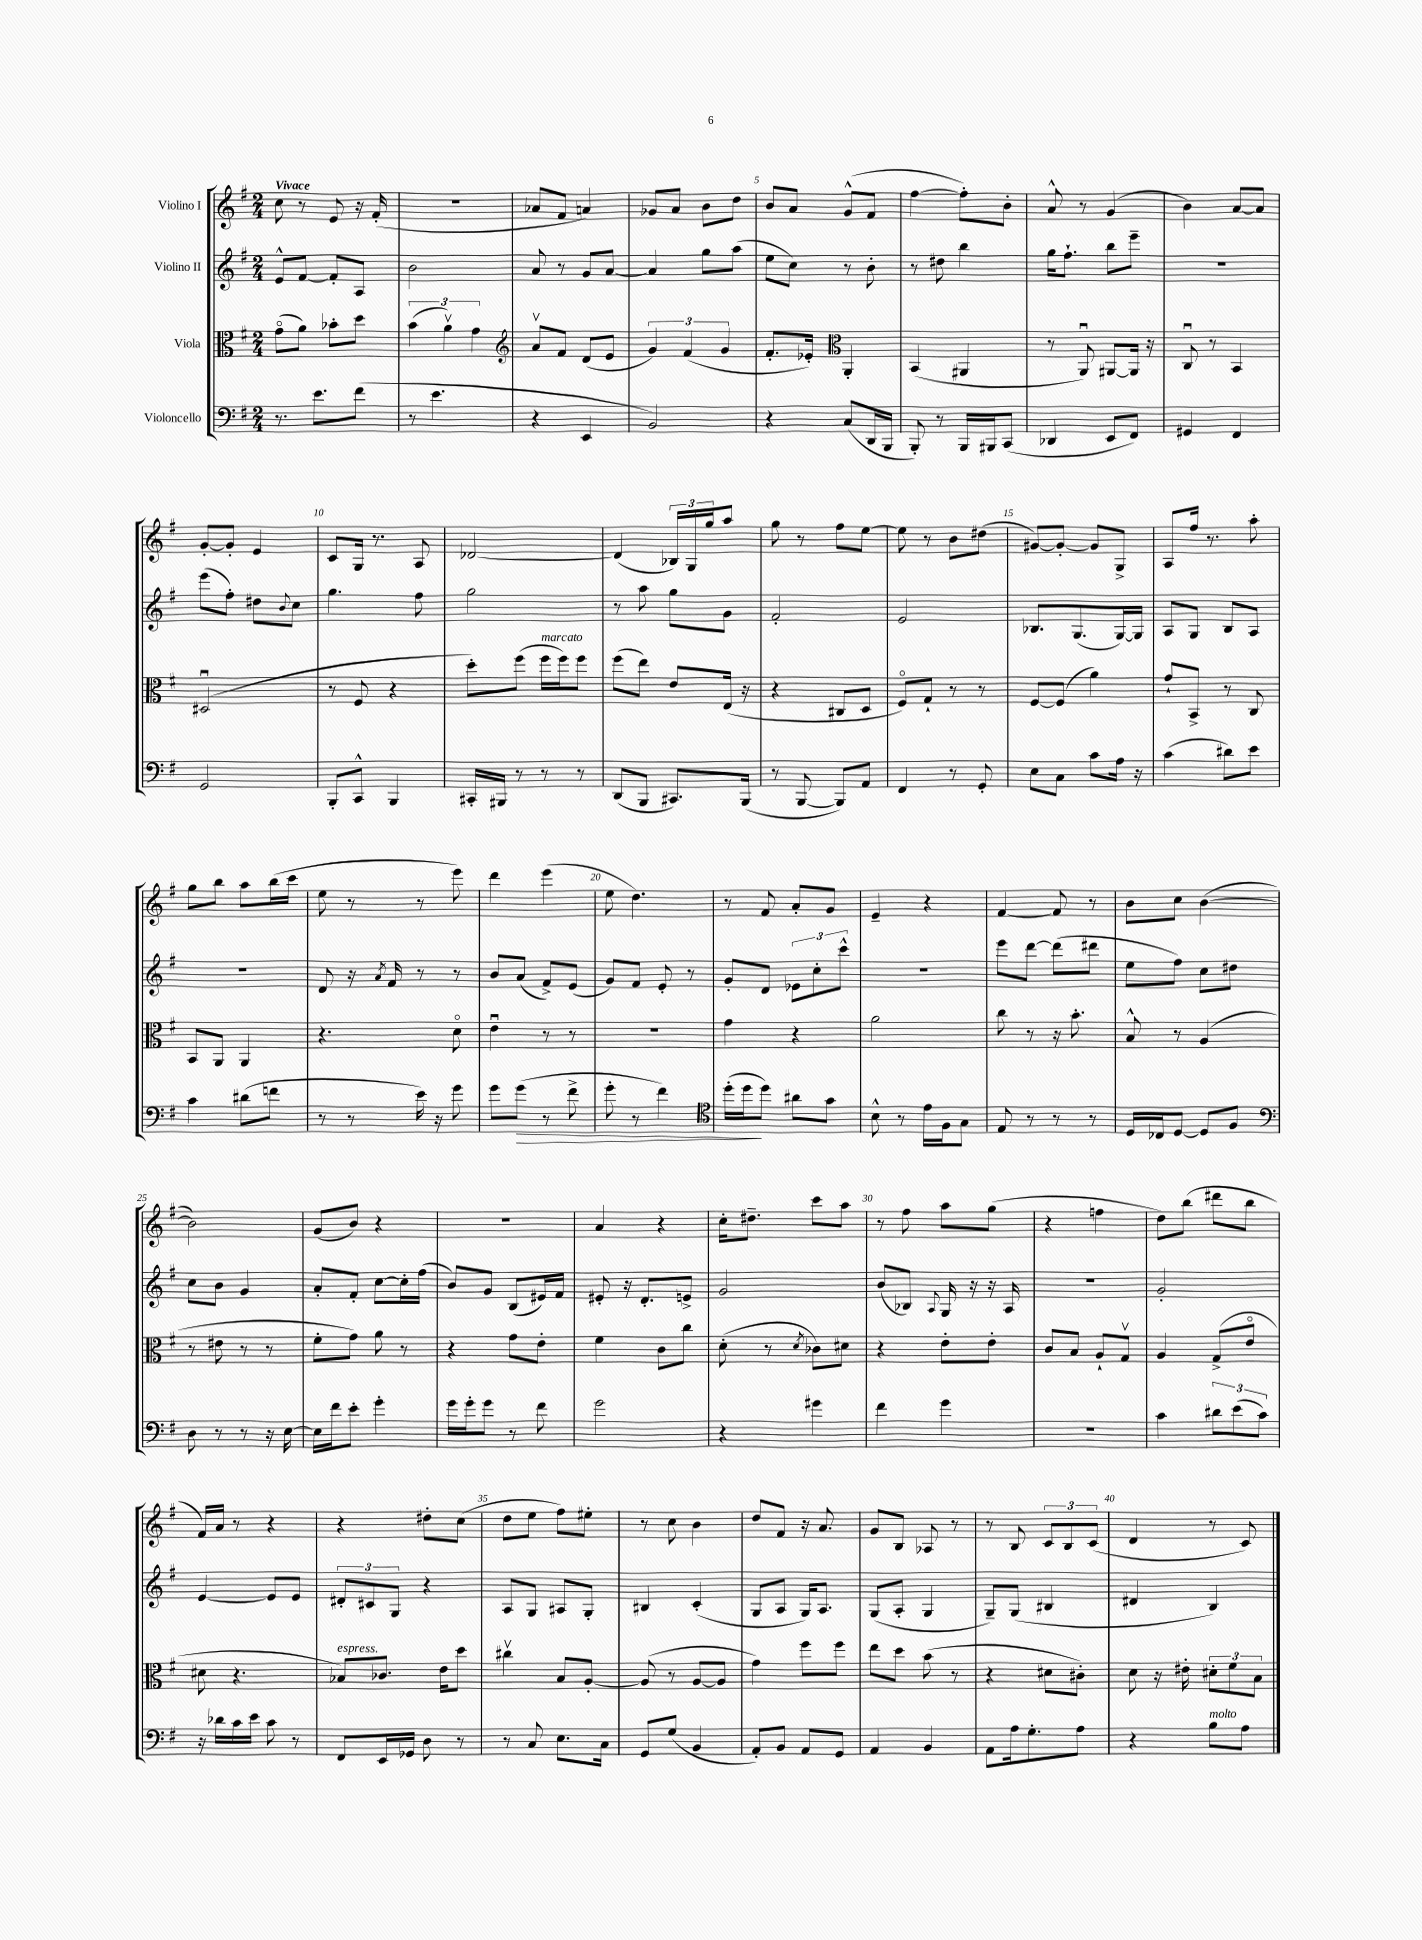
<<
\new StaffGroup <<
\new Staff = "s0" \with { instrumentName = "Violino I" } {
    \clef treble \key g \major \numericTimeSignature \time 2/4 \tempo "Vivace"
    c''8 r8 e'8 r16 fis'16-.( |
    r2 |
    aes'8 fis'8 a'4) |
    ges'8 a'8 b'8 d''8 |
    b'8 a'8 g'8-^( fis'8 |
    fis''4~ fis''8-.) b'8-. |
    a'8-^ r8 g'4( |
    b'4) a'8~ a'8 |
    g'8~-. g'8-. e'4 |
    c'8 g16 r8. a8 |
    des'2~ |
    des'4( \tuplet 3/2 { bes16) g16 g''16 } a''8 |
    g''8 r8 fis''8 e''8~ |
    e''8 r8 b'8 dis''8( |
    gis'8~) gis'8~-. gis'8 g8-> |
    a8 fis''16 r8. a''8-. |
    g''8 b''8 a''8 b''16( c'''16 |
    e''8 r8 r8 e'''8) |
    d'''4 e'''4( |
    e''8 d''4.) |
    r8 fis'8 a'8-. g'8 |
    e'4-- r4 |
    fis'4~ fis'8 r8 |
    b'8 c''8 b'4~( |
    b'2) |
    g'8( b'8) r4 |
    R2 |
    a'4 r4 |
    c''16-. dis''8.-- c'''8 a''8 |
    r8 fis''8 a''8 g''8( |
    r4 f''4 |
    d''8) b''8( dis'''8 b''8 |
    fis'16) a'16 r8 r4 |
    r4 dis''8-. c''8( |
    d''8 e''8 fis''8) eis''8-. |
    r8 c''8 b'4 |
    d''8 fis'8 r16 a'8. |
    g'8 b8 aes8 r8 |
    r8 b8 \tuplet 3/2 { c'8 b8 c'8( } |
    d'4 r8 c'8) \bar "|." |
}
\new Staff = "s1" \with { instrumentName = "Violino II" } {
    \clef treble \key g \major \numericTimeSignature \time 2/4
    e'8-^ fis'8~ fis'8-. a8 |
    b'2 |
    a'8 r8 g'8 a'8~ |
    a'4 g''8 a''8( |
    e''8 c''8) r8 b'8-. |
    r8 dis''8 b''4 |
    g''16 fis''8.-! b''8 e'''8-- |
    r2 |
    e'''8( fis''8-.) dis''8 \appoggiatura { b'8 } c''8 |
    g''4. fis''8 |
    g''2 |
    r8 a''8 g''8 g'8 |
    fis'2-. |
    e'2 |
    bes8. g8.( g16~) g16 |
    a8 g8 b8 a8 |
    R2 |
    d'8 r16 \acciaccatura { a'8 } fis'16 r8 r8 |
    b'8 a'8( fis'8->) e'8( |
    g'8) fis'8 e'8-. r8 |
    g'8-. d'8 \tuplet 3/2 { ees'8 c''8-. c'''8-^ } |
    r2 |
    e'''8 d'''8~ d'''8( dis'''8 |
    e''8 fis''8) c''8 dis''8 |
    c''8 b'8 g'4 |
    a'8-. fis'8-. c''8~ c''16-. fis''16( |
    b'8) g'8 b8( eis'16) fis'16 |
    eis'8-. r16 d'8.-. e'8-> |
    g'2 |
    b'8( bes8) \appoggiatura { a8 } g16 r16 r16 a16 |
    R2 |
    g'2-. |
    e'4~ e'8 e'8 |
    \tuplet 3/2 { dis'8-. cis'8 g8 } r4 |
    a8 g8 ais8 g8-. |
    bis4 c'4-.( |
    g8 a8 g16) a8. |
    g8( a8-. g4 |
    g8--) g8( bis4 |
    dis'4 b4) \bar "|." |
}
\new Staff = "s2" \with { instrumentName = "Viola" } {
    \clef alto \key g \major \numericTimeSignature \time 2/4
    g'8\flageolet( a'8) bes'8-. d''8 |
    \tuplet 3/2 { b'4( a'4\upbow) g'4 } |
    \clef treble a'8\upbow fis'8 d'8( e'8 |
    \tuplet 3/2 { g'4) fis'4( g'4 } |
    fis'8.-. ees'16-.) \clef alto a,4-. |
    b,4( ais,4 |
    r8 a,8\downbow) ais,8~ ais,16 r16 |
    c8\downbow r8 b,4 |
    dis2\downbow( |
    r8 fis8 r4 |
    d''8-.) fis''8( fis''16^\markup { \italic "marcato" } fis''16) fis''8 |
    fis''8( e''8) e'8 e16( r16 |
    r4 cis8 d8 |
    fis8\flageolet) g8-! r8 r8 |
    fis8~ fis8( a'4) |
    g'8-! b,8-> r8 c8 |
    b,8 a,8 a,4 |
    r4. d'8\flageolet |
    e'4\downbow r8 r8 |
    R2 |
    g'4 r4 |
    a'2 |
    c''8 r8 r16 b'8.-. |
    b8-^ r8 a4( |
    r8 eis'8 r8 r8 |
    fis'8-. g'8) a'8 r8 |
    r4 g'8 e'8-. |
    fis'4 c'8 c''8 |
    d'8-.( r8 \acciaccatura { d'8 } ces'8) dis'8 |
    r4 e'8-. e'8-. |
    c'8 b8 a8-! g8\upbow |
    a4 g8->( e'8\flageolet |
    dis'8 r4. |
    bes8^\markup { \italic "espress." }) ces'8. e'16 d''8 |
    cis''4\upbow b8 a8~-. |
    a8( r8 a8~ a8 |
    g'4) fis''8 fis''8 |
    e''8 d''8 b'8( r8 |
    r4 dis'8 cis'8-.) |
    d'8 r16 eis'16-. \tuplet 3/2 { dis'8-. fis'8 b8 } \bar "|." |
}
\new Staff = "s3" \with { instrumentName = "Violoncello" } {
    \clef bass \key g \major \numericTimeSignature \time 2/4
    r8. e'8. fis'8( |
    r8 e'4. |
    r4 e,4 |
    b,2) |
    r4 c8( d,16 b,,16 |
    b,,8-.) r8 b,,16 bis,,16 c,8( |
    des,4 e,8 fis,8) |
    gis,4 fis,4 |
    g,2 |
    b,,8-. c,8-^ b,,4 |
    cis,16-. bis,,16 r8 r8 r8 |
    d,8( b,,8 cis,8.) b,,16( |
    r8 b,,8~ b,,8) a,8 |
    fis,4 r8 g,8-. |
    e8 c8 c'8 a16 r16 |
    c'4( dis'8) e'8 |
    c'4 dis'8( f'8 |
    r8 r8 e'16) r16 g'8 |
    g'8 g'8\>( r8 fis'8-> |
    g'8-. r8 fis'4) |
    \clef tenor d''16-.( d''16\! d''8) ais'8 g'8 |
    b8-^ r8 e'16 fis16 g8 |
    e8 r8 r8 r8 |
    d16 ces16 d8~ d8 fis8 |
    \clef bass d8 r8 r8 r16 e16~ |
    e16 fis'16 e'8-. g'4-. |
    g'16 g'16-. g'8 r8 fis'8 |
    g'2 |
    r4 gis'4 |
    fis'4 g'4 |
    R2 |
    c'4 \tuplet 3/2 { dis'8 e'8( c'8) } |
    r16 des'16 c'16 e'16 c'8 r8 |
    fis,8 e,16 ges,16 d8 r8 |
    r8 c8 e8. c16 |
    g,8 g8( b,4 |
    a,8-.) b,8 a,8 g,8 |
    a,4 b,4 |
    a,8 a16 g8.-. a8 |
    r4 b8^\markup { \italic "molto" } a8 \bar "|." |
}
>>
>>
\layout { \context { \Score \override BarNumber.break-visibility = ##(#f #t #t) barNumberVisibility = #(every-nth-bar-number-visible 5) } }
